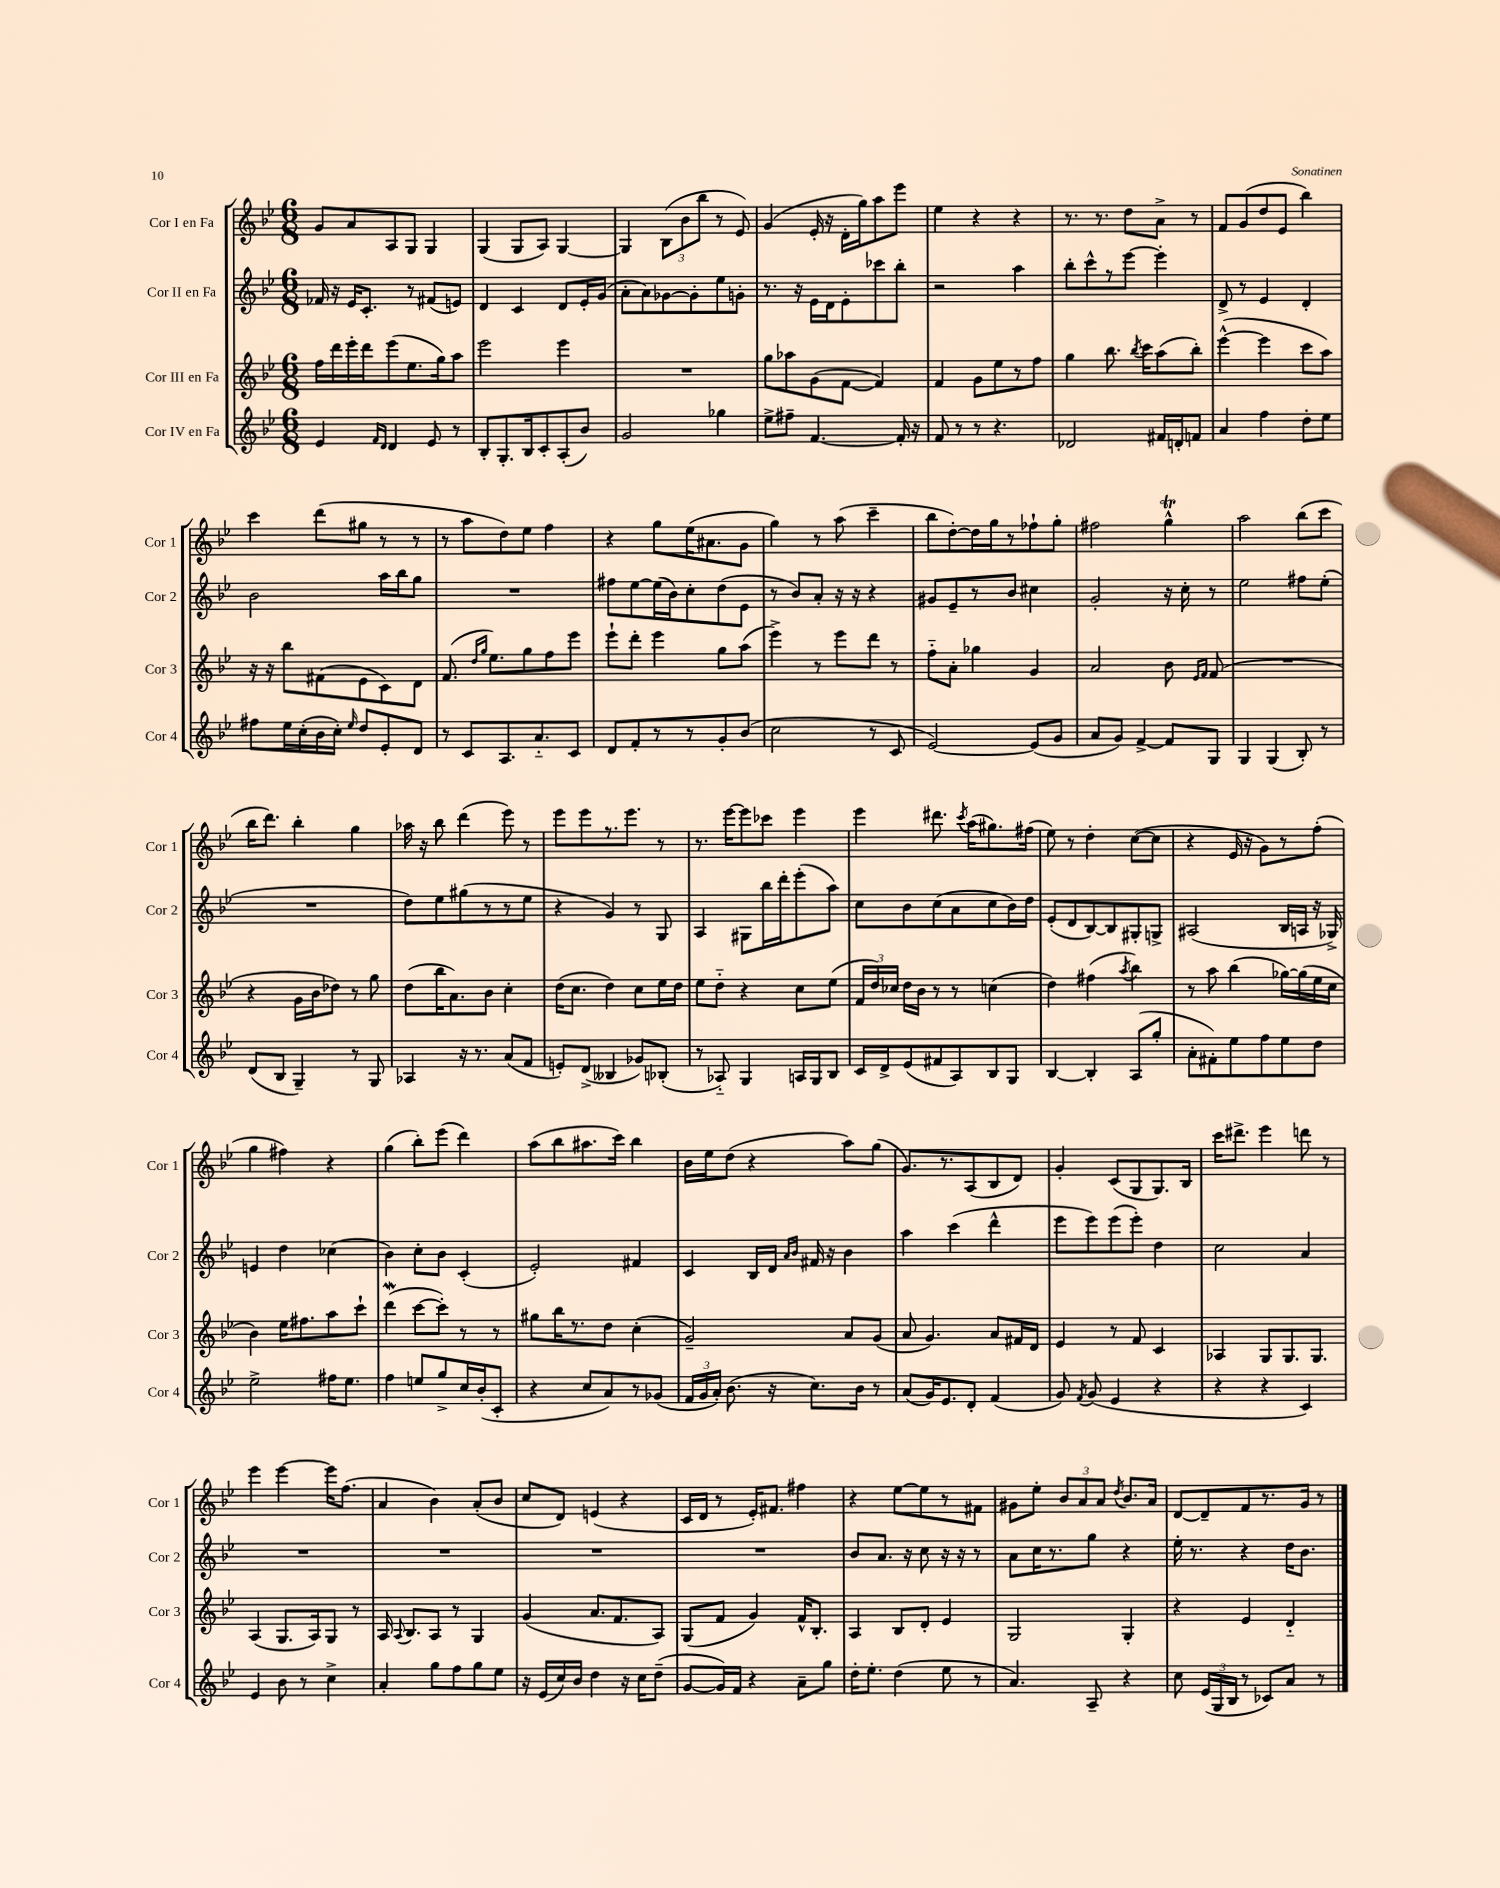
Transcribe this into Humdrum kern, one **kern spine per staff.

**kern	**kern	**kern	**kern
*part4	*part3	*part2	*part1
*staff4	*staff3	*staff2	*staff1
*I"Cor IV en Fa	*I"Cor III en Fa	*I"Cor II en Fa	*I"Cor I en Fa
*I'Cor 4	*I'Cor 3	*I'Cor 2	*I'Cor 1
*clefG2	*clefG2	*clefG2	*clefG2
*k[b-e-]	*k[b-e-]	*k[b-e-]	*k[b-e-]
*M6/8	*M6/8	*M6/8	*M6/8
=77	=77	=77	=77
4e-/	16ff\LL	16f-X/	8g/L
.	16ddd\	16r	.
.	16eee-'\	16e-/KL	8a/
.	16ddd\J	8.c'/J	.
16qqf/LL	.	.	.
16qqd/JJ	.	.	.
4d/	(8eee-\	.	8A/
.	8.ee-\	8r	8G/J
8e-/	.	(8f#X/L	4G/
.	16gg\k)	.	.
8r	8aa\J	8en/J)	.
=78	=78	=78	=78
8B-'/L	2eee-\	4d/	(4G/
8.G'/	.	.	.
.	.	4c/	8G/L
16B-/k	.	.	.
8c'/	.	.	8A/J)
(8A'/	4eee-\	8d/L	[4G/
8b-/J)	.	16e-'/L	.
.	.	(16g/JJ	.
=79	=79	=79	=79
2g/	2.r	8a'\L	4G/]
.	.	8a\)	.
.	.	[8g-X\	(12B-\L
.	.	.	12b-\
.	.	8g-'\]	.
.	.	.	12bb-\J
4gg-X\	.	8ee-\	8r
.	.	8gn'\J	8e-/)
=80	=80	=80	=80
8ee-^\L	8gg\L	8.r	(4g/
8ff#X~\J	8aa-X\	.	.
.	.	16r	.
[4.f/	(8g\	16e-\LL	16e-'/
.	.	16d\J	16r
.	[8f\J	8e-'\	16d'\LL
.	.	.	16gg\J)
.	4f/])	8ccc-X\	8aa\
16f'/]	.	8bb-'\J	8eee-\J
16r	.	.	.
=81	=81	=81	=81
8f/	4f/	2r	4ee-\
8r	.	.	.
8r	8g\L	.	4r
4.r	8ee-\	.	.
.	8r	4aa\	4r
.	8ff\J	.	.
=82	=82	=82	=82
2d-X/	4gg\	8bb-'\L	8.r
.	.	8ccc^^\	.
.	.	.	8.r
.	8.bb-\	8r	.
.	.	[8eee-\J	8dd\L
.	8qbb-/	.	.
.	16ccc\KL	.	.
16f#X/LL	(8aa\	4eee-'\]	8a^\J
16dn'/J	.	.	.
8fn/J	8bb-'\J)	.	8r
=83	=83	=83	=83
4a/	([4eee-^^\	8d^/	8f/L
.	.	8r	(8g/
4ff\	4eee-\]	4e-/	8dd/
.	.	.	8e-/J
8dd'\L	8ccc\L	4d'/	4bb-\)
8ee-\J	8aa\J)	.	.
!!LO:LB:g=z
=84	=84	=84	=84
8ff#X\L	16r	2b-\	4ccc\
.	16r	.	.
16ee-\L	8bb-\L	.	.
(16cc'\	.	.	.
16b-\	(8f#X\	.	(8ddd\L
16cc'\JJ)	.	.	.
16qqee-/	.	.	.
8dd/L	8e-\	.	8gg#X\J
8e-'/	8c\)	16aa\LL	8r
.	.	16bb-\J	.
8d/J	8d\J	8gg\J	8r
=85	=85	=85	=85
8r	(8.f/	2.r	8r
8c/L	.	.	8aa\L
.	16qqdd/LL	.	.
.	16qqgg/JJ	.	.
.	8.ee-\L)	.	.
8.A/	.	.	8dd\)
.	8gg\	.	8ee-\J
8.a/	.	.	.
.	8ff\	.	4ff\
8c/J	8eee-\J	.	.
=86	=86	=86	=86
8d/L	8eee-`\L	8ff#X\L	4r
8f'/	8ddd'\J	[8ee-\	.
8r	4eee-\	(16ee-\L]	8gg\L
.	.	16b-\J)	.
8r	.	8cc'\	(16ee-\K
.	.	.	8.a#X\
8g'/	8gg\L	(8dd\	.
(8b-/J	(8aa\J	8e-\J	8g\J
=87	=87	=87	=87
2cc\	4eee-^\)	8r	4gg\)
.	.	8b-/L)	.
.	8r	8a'/J	8r
.	8eee-\L	16r	(8aa\
.	.	16r	.
8r	8ddd\J	4r	4ccc~\
8c/	8r	.	.
=88	=88	=88	=88
[2e-/)	8ff\L	8g#X/L	8bb-\L
.	8a'\J	8e-~/	[8dd'\)
.	4gg-X\	8r	16dd\L]
.	.	.	16gg\J
.	.	8b-/J	8r
(8e-/L]	4g/	4cc#X\	8ff-X`\
8g/J	.	.	8gg'\J
=89	=89	=89	=89
8a/L	2a/	2g'/	2ff#X\
8g/J)	.	.	.
[4f^/	.	.	.
8f/L]	8b-\	16r	4ggT^^\
.	.	16cc'\	.
.	16qqe-/LL	.	.
.	16qqf/JJ	.	.
8G/J	(8f/	8r	.
=90	=90	=90	=90
4G/	2.r	2ee-\	2aa\
(4G/	.	.	.
8B-'/)	.	8ff#X\L	(8bb-\L
8r	.	(8ee-'\J	8ccc\J
!!LO:LB:g=z
=91	=91	=91	=91
(8d/L	4r	2.r	16bb-\KL
.	.	.	8.ddd\J)
8B-/J	.	.	.
4G~/)	16g\LL	.	4bb-'\
.	16b-\J	.	.
.	8dd-X\J)	.	.
8r	8r	.	4gg\
8G/	8gg\	.	.
=92	=92	=92	=92
4A-X/	(8dd\L	8dd\L)	16aa-X\
.	.	.	16r
.	16bb-\K	8ee-\	8bb-\
.	8.a\)	.	.
16r	.	(8gg#X\	(4ddd\
8.r	.	.	.
.	8b-\J	8r	.
(8a/L	4cc'\	8r	8eee-\)
8f/J	.	8ee-\J	8r
=93	=93	=93	=93
8en'/L)	(16dd\KL	4r	8eee-\L
.	8.cc\J	.	.
(8d^/J	.	.	8eee-\
4B--X/	4dd\)	4g/)	8.r
.	.	.	8.eee-\J
8g-X/L)	8cc\L	8r	.
(8B-X'/J	16ee-\L	8G/	8r
.	16dd\JJ	.	.
=94	=94	=94	=94
8r	8ee-\L	4A/	8.r
8A-X/)	8dd\J	.	.
.	.	.	[16eee-\KL
4G/	4r	8G#X\L	8eee-\]
.	.	16bb-\L	8ccc-X\J
.	.	16ddd'\J	.
16An/LL	8cc\L	(8eee-'\	4eee-\
16G/J	.	.	.
8B-/J	(8ee-\J	8aa\J)	.
=95	=95	=95	=95
16c/LL	24f/LL	8cc\L	4eee-\
.	24dd/)	.	.
16d^/J	.	.	.
.	24cc-X/JJ	.	.
(8e-/	16dd\LL	8b-\	.
.	16b-\JJ	.	.
8f#X/	8r	(8cc\	8.ddd#X\
8A/)	8r	8a\	.
.	.	.	8qccc/
.	.	.	(16aa\KL
8B-/	(4ccn\	8cc\	8.gg#X\)
8G/J	.	16b-\L)	.
.	.	16dd\JJ	(16ff#X\Jk
=96	=96	=96	=96
[4B-/	4dd\)	(8e-'/L	8ee-\)
.	.	8d/	8r
4B-'/]	(4ff#X\	[8B-/)	4dd'\
.	.	8B-/]	.
.	8qaa/	.	.
(8A/L	4bb-\)	8G#X'/	([8cc\L
8gg'/J	.	8Gn^/J	8cc\J]
=97	=97	=97	=97
8a'\L	8r	(2A#X/	4r
8f#X'\)	8aa\	.	.
8ee-\	(4bb-\	.	16e-/
.	.	.	16r
8ff\	.	.	8g\L)
8ee-\	[16gg-X\LL)	16B-/LL	8r
.	(16gg-\]	16An/JJ	.
8dd\J	16ee-\	16r	(8ff'\J
.	16cc\JJ	16G-X^/)	.
!!LO:LB:g=z
=98	=98	=98	=98
2ee-^\	4b-\)	4en/	4gg\
.	16ee-\KL	4dd\	4ff#X\)
.	8.ff#X\	.	.
16ff#X\KL	8aa\	(4cc-X\	4r
8.ee-\J	.	.	.
.	8ccc`\J	.	.
=99	=99	=99	=99
4ff\	(4dddW\	4b-\)	(4gg\
8een/L	[8ccc\L	8cc'\L	8bb-'\L)
8gg^/	8ccc'\J])	8b-\J	(8eee-\J
16cc/L	8r	(4c'/	4ddd\)
(16b-'/J	.	.	.
8c'/J	8r	.	.
=100	=100	=100	=100
4r	8gg#X\L	2e-'/)	(8aa\L
.	16bb-\K	.	8bb-\
.	8.r	.	.
8cc/L	.	.	8.aa#X\
8a/)	8dd\J	.	.
.	.	.	16ccc\Jk)
8r	(4cc'\	4f#X/	4bb-\
(8g-X/J	.	.	.
=101	=101	=101	=101
24f/LL	2g~/)	4c/	16b-\LL
24g/	.	.	.
.	.	.	16ee-\J
24a'/JJ)	.	.	.
(8.b-\	.	.	(8dd\J
.	.	16B-/LL	4r
16r	.	16d/JJ	.
.	.	16qqa/LL	.
.	.	16qqb-/JJ	.
8.cc\L)	.	16f#X/	.
.	.	16r	.
.	8a/L	4b-\	8aa\L)
16b-\Jk	.	.	.
8r	(8g/J	.	(8gg\J
=102	=102	=102	=102
(8a/L	8a/	4aa\	8.g/L)
16g/K)	4.g/)	.	.
8.e-/	.	.	8.r
.	.	(4ccc\	.
8d'/J	.	.	(8A/
(4f/	8a/L	4ddd^^\	8B-/
.	16f#X/L	.	8d/J)
.	16d/JJ	.	.
=103	=103	=103	=103
8g/)	4e-/	8eee-\L	4g'/
8qf/	.	.	.
(8g/	.	8eee-\)	.
4e-/	8r	(8eee-\	(8c/L
.	8f/	8eee-'\J)	8G/
4r	4c/	4dd\	8.G/)
.	.	.	16B-/Jk
=104	=104	=104	=104
4r	4A-X/	2cc\	16ccc\KL
.	.	.	8.ddd#X^\J
4r	8G/L	.	4eee-\
.	8.G/	.	.
4c/)	.	4a/	8dddn\
.	8.G/J	.	.
.	.	.	8r
!!LO:LB:g=z
=105	=105	=105	=105
4e-/	(4A/	2.r	4eee-\
8b-\	8.G/L	.	[4eee-\
8r	.	.	.
.	16A/k)	.	.
4cc^\	8G/J	.	16eee-\KL]
.	.	.	(8.ff\J
.	8r	.	.
=106	=106	=106	=106
4a'/	16A/	2.r	4a/
.	8qqA/	.	.
.	8.B-/L	.	.
8gg\L	8A/J	.	4b-\)
8ff\	8r	.	.
8gg\	4G/	.	(8a'/L
8ee-\J	.	.	8b-/J
=107	=107	=107	=107
16r	(4g/	2.r	8cc/L
(16e-/LL	.	.	.
16cc/)	.	.	8d/J)
16b-/JJ	.	.	.
4dd\	8.a/L	.	(4en/
.	8.f/	.	.
16r	.	.	4r
16cc\KL	.	.	.
(8dd~\J	8A/J)	.	.
=108	=108	=108	=108
[8g/L	(8G/L	2.r	16c/LL
.	.	.	16d/JJ
16g/L])	8f/J	.	8r
16f/JJ	.	.	.
4r	4g/)	.	16e-'/KL)
.	.	.	8.f#X/J
8a~\L	16f^^/KL	.	4ff#X\
.	8.B-'/J	.	.
8gg\J	.	.	.
=109	=109	=109	=109
16dd'\KL	4A/	8b-/L	4r
8.ee-'\J	.	.	.
.	.	8.a/J	.
(4dd\	8B-/L	.	[8ee-\L
.	.	16r	.
.	8d'/J	8cc\	8ee-\]
8ee-\	4e-/	16r	8r
.	.	16r	.
8r	.	8r	8f#X\J
=110	=110	=110	=110
4.a/)	2G/	8a\L	8g#X\L
.	.	16cc\K	8ee-'\J
.	.	8.r	.
.	.	.	12b-/L
.	.	.	12a/
8A~/	.	8gg\J	.
.	.	.	12a/J
.	.	.	8qdd/
4r	4G'/	4r	8.b-/L
.	.	.	16a/Jk
=111	=111	=111	=111
8cc\	4r	16ee-'\	[8d/L
.	.	8.r	.
(24e-/LL	.	.	8d~/]
24G/	.	.	.
24B-/JJ	.	.	.
8r	4e-/	4r	8f/
8c-X/L)	.	.	8.r
8a/J	4d/	16dd\KL	.
.	.	8.b-\J	16g/Jk
8r	.	.	8r
==	==	==	==
*-	*-	*-	*-
